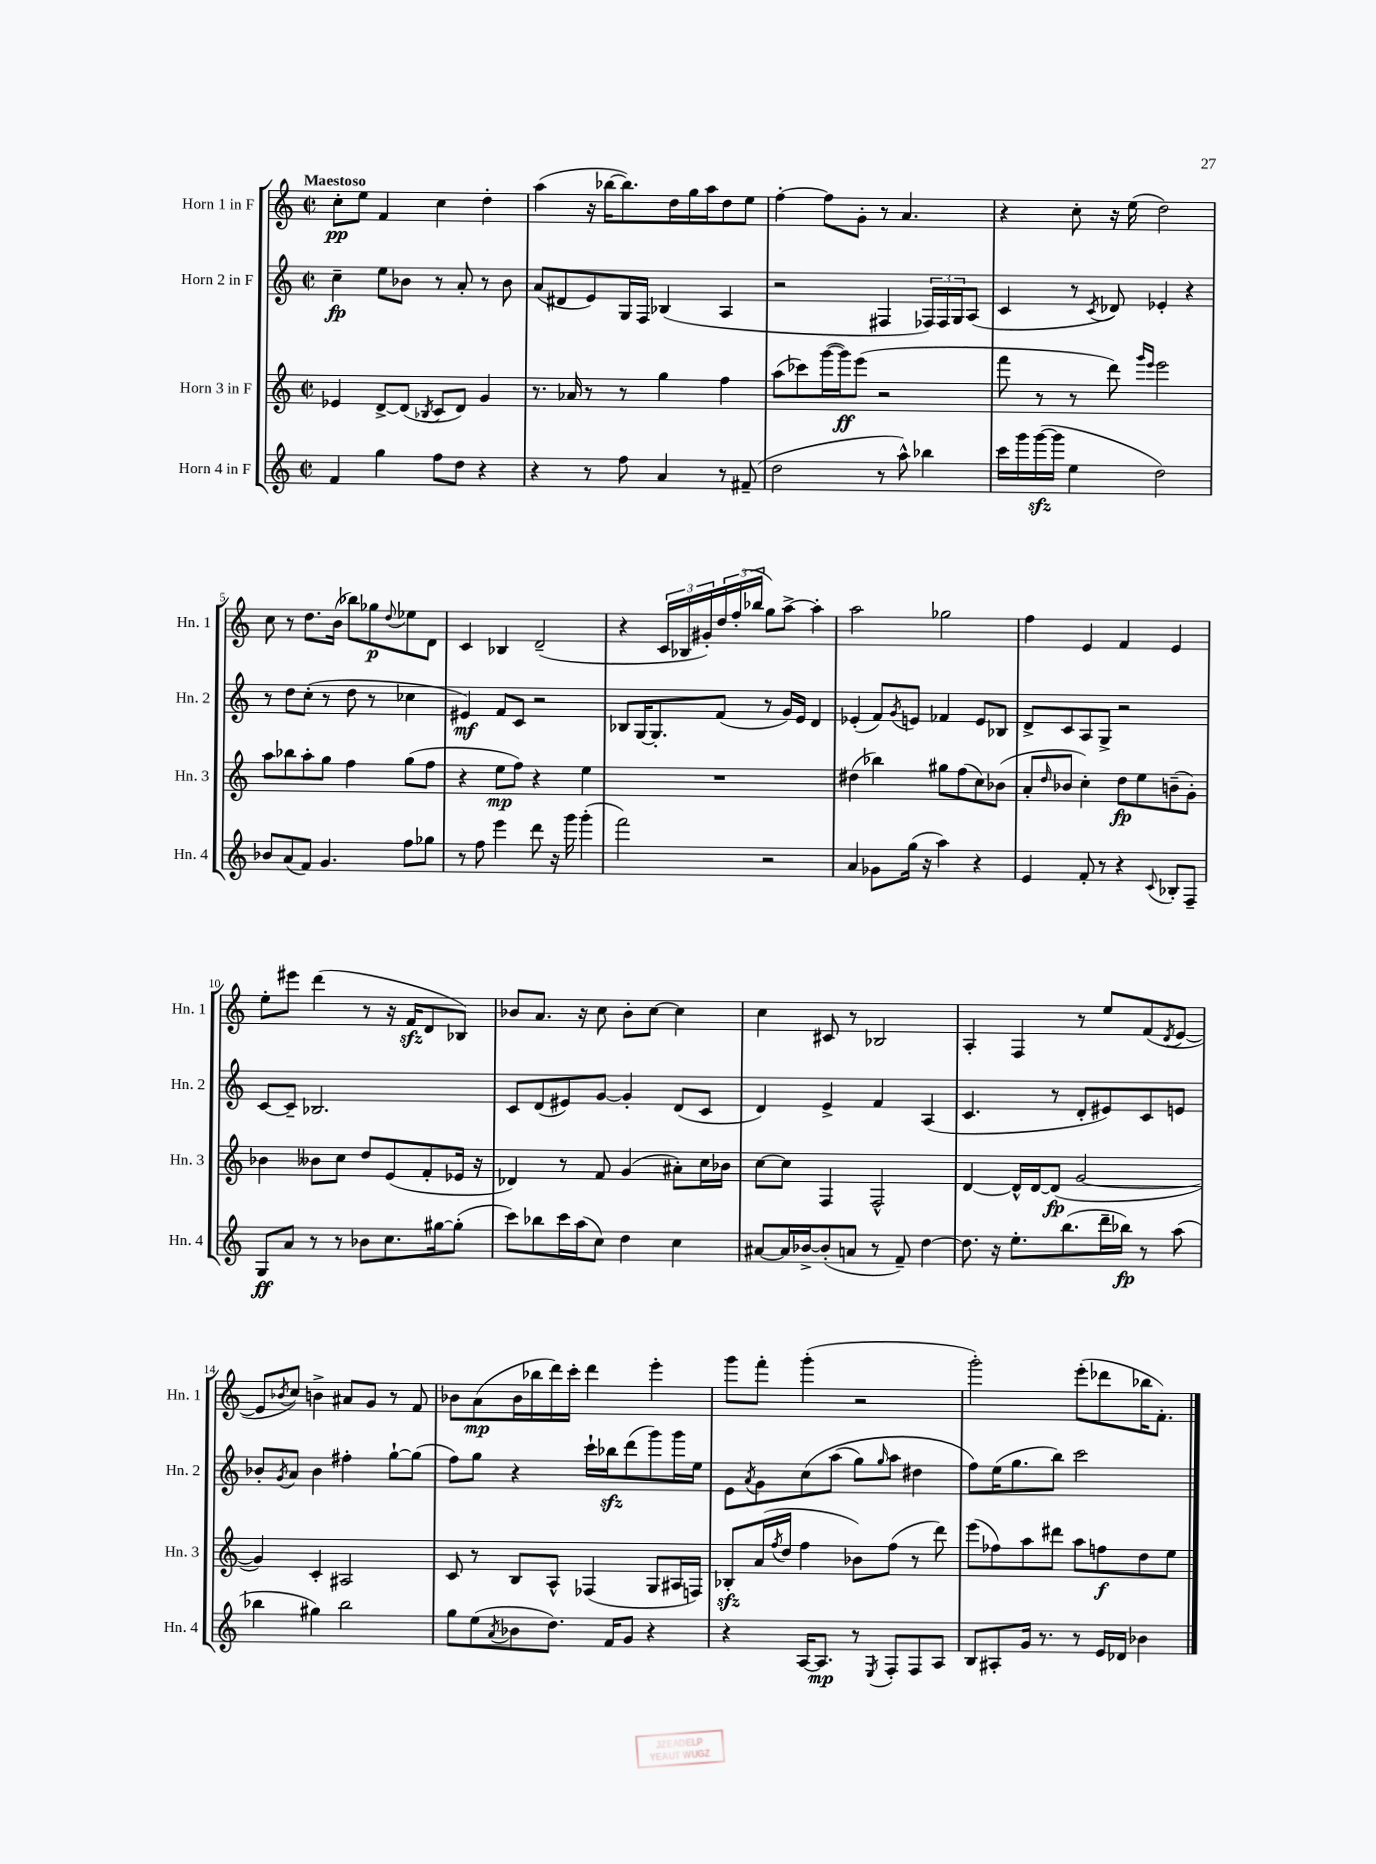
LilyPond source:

<<
\new StaffGroup <<
\new Staff = "s0" \with { instrumentName = "Horn 1 in F" shortInstrumentName = "Hn. 1" } {
    \clef treble \key c \major \defaultTimeSignature \time 2/2 \tempo "Maestoso"
    c''8-.\pp e''8 f'4 c''4 d''4-. |
    a''4( r16 bes''16~ bes''8.) d''16 g''16 a''16 d''8 e''8 |
    f''4~-. f''8 g'8-. r8 a'4. |
    r4 c''8-. r16 e''16( d''2) |
    c''8 r8 d''8. b'16( bes''8) ges''8\p \appoggiatura { d''8 } ees''8 d'8 |
    c'4 bes4 d'2--( |
    r4 \tuplet 3/2 { c'16 bes16 gis'16-.) } \tuplet 3/2 { d''16 f''16-.( bes''16 } g''8) a''8~-> a''4-. |
    a''2 ges''2 |
    f''4 e'4 f'4 e'4 |
    e''8-. eis'''8 d'''4( r8 r16 f'16\sfz d'8 bes8) |
    bes'8 a'8. r16 c''8 bes'8-. c''8~ c''4 |
    c''4 cis'8 r8 bes2 |
    a4-. f4 r8 e''8 f'8( \acciaccatura { d'8 } e'8~ |
    e'8 \acciaccatura { bes'8 } c''8) b'4-> ais'8 g'8 r8 f'8 |
    bes'8 a'8\mp( bes'16 bes''16 d'''16) c'''16-. d'''4 e'''4-. |
    g'''8 f'''8-. g'''4-.( r2 |
    g'''2-.) e'''8-.( des'''8 bes''16 f'8.-.) \bar "|." |
}
\new Staff = "s1" \with { instrumentName = "Horn 2 in F" shortInstrumentName = "Hn. 2" } {
    \clef treble \key c \major \defaultTimeSignature \time 2/2
    c''4--\fp e''8 bes'8 r8 a'8-. r8 bes'8 |
    a'8( dis'8 e'8) g16 f16 bes4( a4 |
    r2 fis4 \tuplet 3/2 { fes16) fes16 g16 } a8( |
    c'4 r8 \acciaccatura { c'8 } des'8) ees'4-. r4 |
    r8 d''8 c''8-.( r8 d''8 r8 ces''4 |
    eis'4\mf) f'8 c'8 r2 |
    bes8 g16~ g8.-. f'8( r8 g'16) e'16 d'4 |
    ees'4-.( f'8) \acciaccatura { g'8 } e'8 fes'4 e'8 bes8 |
    d'8-> c'8 a8 g8-> r2 |
    c'8~ c'8-- bes2. |
    c'8 d'8( eis'8) g'8~ g'4-. d'8( c'8 |
    d'4) e'4-> f'4 a4( |
    c'4. r8 d'8-. eis'8) c'8 e'8 |
    bes'8-. \acciaccatura { g'8 } a'8 bes'4 fis''4-. g''8~-! g''8( |
    f''8) g''8 r4 c'''16-! bes''16\sfz d'''8( g'''8) g'''16 e''16 |
    e'8 \acciaccatura { a'8 } g'8 c''8\( a''8( g''8) \grace { g''16 } a''8 dis''4 |
    f''8\) e''16( g''8. b''8) c'''2 \bar "|." |
}
\new Staff = "s2" \with { instrumentName = "Horn 3 in F" shortInstrumentName = "Hn. 3" } {
    \clef treble \key c \major \defaultTimeSignature \time 2/2
    ees'4 d'8~-> d'8( \acciaccatura { bes8 } c'8 d'8) g'4 |
    r8. aes'16 r8 r8 g''4 f''4 |
    a''8( ces'''8) g'''16~( g'''16\ff) e'''8( r2 |
    f'''8 r8 r8 d'''8) \grace { g'''16 e'''16 } e'''2 |
    a''8 bes''8 a''8-. g''8 f''4 g''8( f''8 |
    r4 e''8\mp f''8) r4 e''4 |
    R1 |
    dis''4( bes''4) gis''8 f''8( c''8) bes'8( |
    a'8-. \grace { d''16 } bes'8 c''4-.) d''8\fp e''8 b'8--( g'8-.) |
    bes'4 beses'8 c''8 d''8 e'8( f'8-. ees'16 r16 |
    des'4) r8 f'8 g'4( ais'8-.) c''16 bes'16 |
    c''8~ c''8 f4 f2-^ |
    d'4~ d'16-^ d'16~ d'8\fp( g'2~ |
    g'4) c'4-. ais2 |
    c'8 r8 b8 a8-^ fes4( g8 ais16 f16) |
    bes8-.\sfz a'16( \acciaccatura { f''8 } d''16 f''4 bes'8) f''8( r8 d'''8) |
    e'''8( fes''8) a''8 dis'''8 a''8 f''8\f d''8 e''8 \bar "|." |
}
\new Staff = "s3" \with { instrumentName = "Horn 4 in F" shortInstrumentName = "Hn. 4" } {
    \clef treble \key c \major \defaultTimeSignature \time 2/2
    f'4 g''4 f''8 d''8 r4 |
    r4 r8 f''8 a'4 r8 fis'8--( |
    d''2 r8 a''8-^) bes''4 |
    c'''16 g'''16 g'''16~\sfz( g'''16 e''4 d''2) |
    bes'8 a'8( f'8) g'4. f''8 ges''8 |
    r8 f''8 e'''4 d'''8 r16 g'''16 g'''4-.( |
    f'''2) r2 |
    a'4 ges'8 g''16( r16 a''4) r4 |
    e'4 f'8-. r8 r4 \appoggiatura { c'8 } bes8-. f8-- |
    g8\ff a'8 r8 r8 bes'8 c''8. gis''16~ gis''8-.( |
    c'''8) bes''8 c'''16 a''16( c''8) d''4 c''4 |
    ais'8~ ais'16 bes'16~-> bes'8-.( a'8 r8 f'8--) d''4~ |
    d''8. r16 e''8.-. b''8.( d'''16-- bes''16\fp) r8 a''8( |
    bes''4 gis''4) bes''2 |
    g''8 e''8( \acciaccatura { a'8 } bes'8 d''8.) f'16 g'8 r4 |
    r4 a16~ a8.\mp r8 \acciaccatura { e8 } f8-. f8 a8 |
    b8 ais8-. g'16 r8. r8 e'16 des'16 bes'4 \bar "|." |
}
>>
>>
